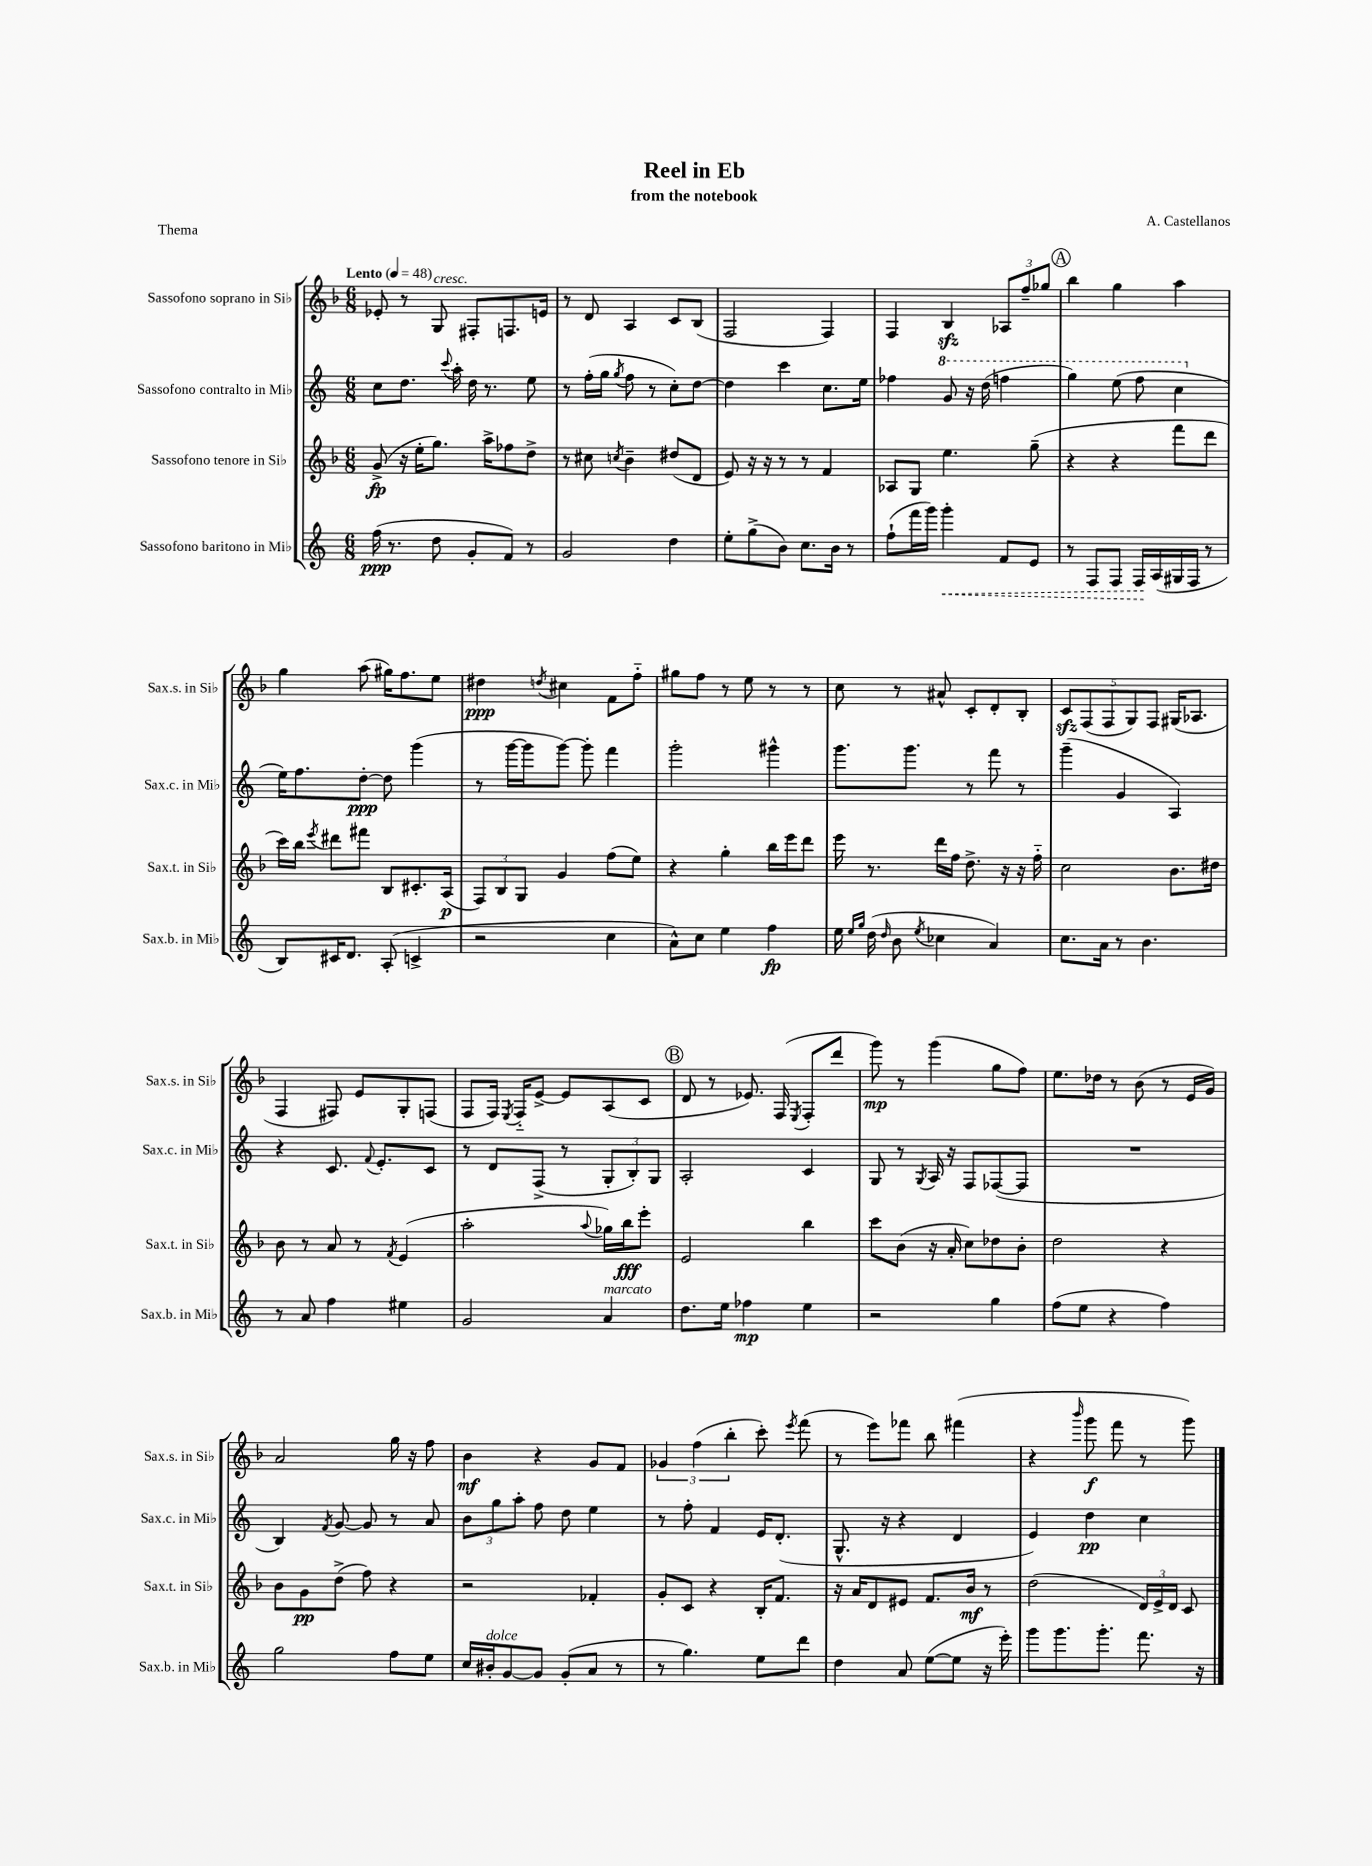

**kern	**kern	**kern	**kern
*staff4	*staff3	*staff2	*staff1
*clefG2	*clefG2	*clefG2	*clefG2
*k[]	*k[b-]	*k[]	*k[b-]
*M6/8	*M6/8	*M6/8	*M6/8
*MM48	*MM48	*MM48	*MM48
(16ff\	(8g^/	8cc\L	8e-'/
8.r	.	.	.
.	16r	8.dd\J	8r
.	16ee'\LK	.	.
8dd\	8.gg\J)	.	8G/
.	.	8qqccc/	.
.	.	16aa'\	.
8g'/L	.	16dd\	8F#'/L
.	16aa^\LK	8.r	.
8f/J)	8ff-\	.	8.F/
8r	8dd^\J	8ee\	.
.	.	.	16e/Jk
=	=	=	=
2g/	8r	8r	8r
.	8cc#\	(16ff'\LL	8d/
.	.	16gg\JJ	.
.	8qcc/	8qgg/	.
.	4b-~\	8ff\	4A/
.	.	8r	.
4dd\	(8dd#/L	8cc'\L)	8c/L
.	8d/J	[8dd\J	(8B-/J
=	=	=	=
8ee'\L	8e/)	4dd\]	2F/
(8gg^\	16r	.	.
.	16r	.	.
8b\J)	8r	4ccc\	.
8.cc\L	8r	.	.
.	4f/	8.cc\L	4F/)
16b\Jk	.	.	.
8r	.	.	.
.	.	16ee\Jk	.
=	=	=	=
(8ff`\L	8A-/L	4ff-\	4F/
16fff\L	8G/J	.	.
16ggg\JJ)	.	.	.
4ggg'\	4.ee\	8gg/	4B-/
.	.	16r	.
.	.	(16ddd\	.
8f/L	.	4fff\	12A-/L
.	.	.	12ff~/
8e/J	(8gg~\	.	.
.	.	.	12gg-/J
=	=	=	=
8r	4r	4ggg\)	4bb-\
8F/L	.	.	.
8F/J	4r	(8eee\	4gg\
16F/LL	.	8fff\	.
(16A/	.	.	.
16G#/	8fff\L	4ccc\	4aa\
16F/JJ	.	.	.
8r	8ddd\J	.	.
=	=	=	=
8B/L)	16ccc\LL)	16ee\LK)	4gg\
.	16bb-\JJ	8.ff\	.
.	8qeee/	.	.
16c#/K	8ddd#\L	.	.
8.d/J	.	.	.
.	8fff#\J	[8dd'\J	(8aa\
(8A'/	8B-/L	8dd\]	16gg#\LK)
.	.	.	8.ff\
4c^/	8.c#'/	(4ggg\	.
.	.	.	8ee\J
.	(16A/Jk	.	.
=	=	=	=
2r	12F/L)	8r	4dd#\
.	12B-/	.	.
.	.	[16ggg\LL	.
.	12G/J	.	.
.	.	16ggg\]J	.
.	.	.	8qdd/
.	4g/	[8ggg\J)	4cc#\
.	.	8ggg'\]	.
4cc\	(8ff\L	4fff\	8f\L
.	8ee\J)	.	8ff'~\J
=	=	=	=
8a^^\L)	4r	2ggg'\	8gg#\L
8cc\J	.	.	8ff\J
4ee\	4gg'\	.	8r
.	.	.	8ee\
4ff\	16bb-\LL	4ggg#^^\	8r
.	16eee\J	.	.
.	8ddd\J	.	8r
=	=	=	=
16ee\	16eee\	8.ggg\L	8cc\
16qqee/LL	.	.	.
16qqgg/JJ	.	.	.
(16dd\	8.r	.	.
16qqdd/	.	.	.
8b\	.	.	8r
.	.	8.ggg\J	.
8qee/	.	.	.
4cc-\	16ddd\LL	.	8a#^^/
.	16ff\JJ	.	.
.	8.dd^\	8r	8c'/L
4a/)	.	8fff\	8d'/
.	16r	.	.
.	16r	8r	8B-'/J
.	16ff'~\	.	.
=	=	=	=
8.cc\L	2cc\	(4ggg~\	10c/L
.	.	.	(10F/
16a\Jk	.	.	.
.	.	.	10F/
8r	.	4g/	.
.	.	.	10G/)
4.b\	.	.	.
.	.	.	10F/J
.	8.b-\L	4A/)	(16G#/LK
.	.	.	8.A-/J
.	16dd#\Jk	.	.
=	=	=	=
8r	8b-\	4r	4F/
8a/	8r	.	.
4ff\	8a/	8.c/	8F#/)
.	8r	.	8e/L
.	.	8qqf/	.
.	.	8.e'/L	.
.	8qf/	.	.
4ee#\	(4e/	.	8G'/
.	.	8c/J	(8F/J
=	=	=	=
2g/	2aa'\	8r	8F/L
.	.	8d/L	16F/Jk)
.	.	.	8qE/
.	.	.	16F'~/LK
.	.	(8F^/J	[8e^/J
.	.	8r	8e/]L
.	8qqaa/	.	.
4a/	16gg-\LL)	12G'/L	(8A/
.	16bb-\J	.	.
.	.	12B'/)	.
.	8eee'\J	.	8c/J
.	.	12G/J	.
=	=	=	=
8.dd\L	2e/	2A'/	8d/
.	.	.	8r
16ee\Jk	.	.	.
4ff-\	.	.	8.e-/)
.	.	.	(16F/
.	.	.	8qE/
4ee\	4bb-\	4c/	8F'/L
.	.	.	8ddd/J
=	=	=	=
2r	8ccc\L	8G/	8ggg\)
.	(8b-\J	8r	8r
.	.	8qG/	.
.	16r	16A/	(4ggg\
.	16a'/	16r	.
.	8cc\L)	8F/L	.
4gg\	8dd-\	([8F-/	8gg\L
.	8b-'\J	8F-/]J	8ff\J)
=	=	=	=
(8ff\L	2dd\	2.r	8.ee\L
8ee\J	.	.	.
.	.	.	16dd-\Jk
4r	.	.	8r
.	.	.	(8b-\
4ff\)	4r	.	8r
.	.	.	16e/LL
.	.	.	16g/JJ)
=	=	=	=
2gg\	8b-\L	4B/)	2a/
.	8g\	.	.
.	.	8qf/	.
.	(8dd^\J	[8g/	.
.	8ff\)	8g/]	.
8ff\L	4r	8r	16gg\
.	.	.	16r
8ee\J	.	8a/	8ff\
=	=	=	=
16cc/LL	2r	12b\L	4b-\
16b#'/J	.	.	.
.	.	12gg\	.
[8g/	.	.	.
.	.	12aa'\J	.
8g/]J	.	8ff\	4r
(8g'/L	.	8dd\	.
8a/J	4f-'/	4ee\	8g/L
8r	.	.	8f/J
=	=	=	=
8r	8g'/L	8r	6g-/
4.gg\)	8c/J	8ff'\	.
.	.	.	(6ff\
.	4r	4f/	.
.	.	.	6bb-'\
8ee\L	16B-'/LK	16e/LK	8ccc'\)
.	8.f/J	(8.d'/J	.
.	.	.	8qeee/
8ddd\J	.	.	(8fff\
=	=	=	=
4dd\	16r	8.G^^/	8r
.	16a/LK	.	.
.	8d/	.	8eee\L)
.	.	16r	.
8a/	8e#/J	4r	8fff-\J
([8ee\L	8.f/L	.	8bb-\
8ee\]J	.	4d/	(4fff#\
.	16b-/Jk	.	.
16r	8r	.	.
16eee'\)	.	.	.
=	=	=	=
8ggg\L	(2dd\	4e/)	4r
8.ggg\	.	.	.
.	.	.	16qqbbb-/
.	.	4dd\	8ggg\
8.ggg'\J	.	.	.
.	.	.	8fff\
8.fff\	24d/LL)	4cc\	8r
.	24e^/	.	.
.	24d/JJ	.	.
.	8c/	.	8ggg\)
16r	.	.	.
==	==	==	==
*-	*-	*-	*-
